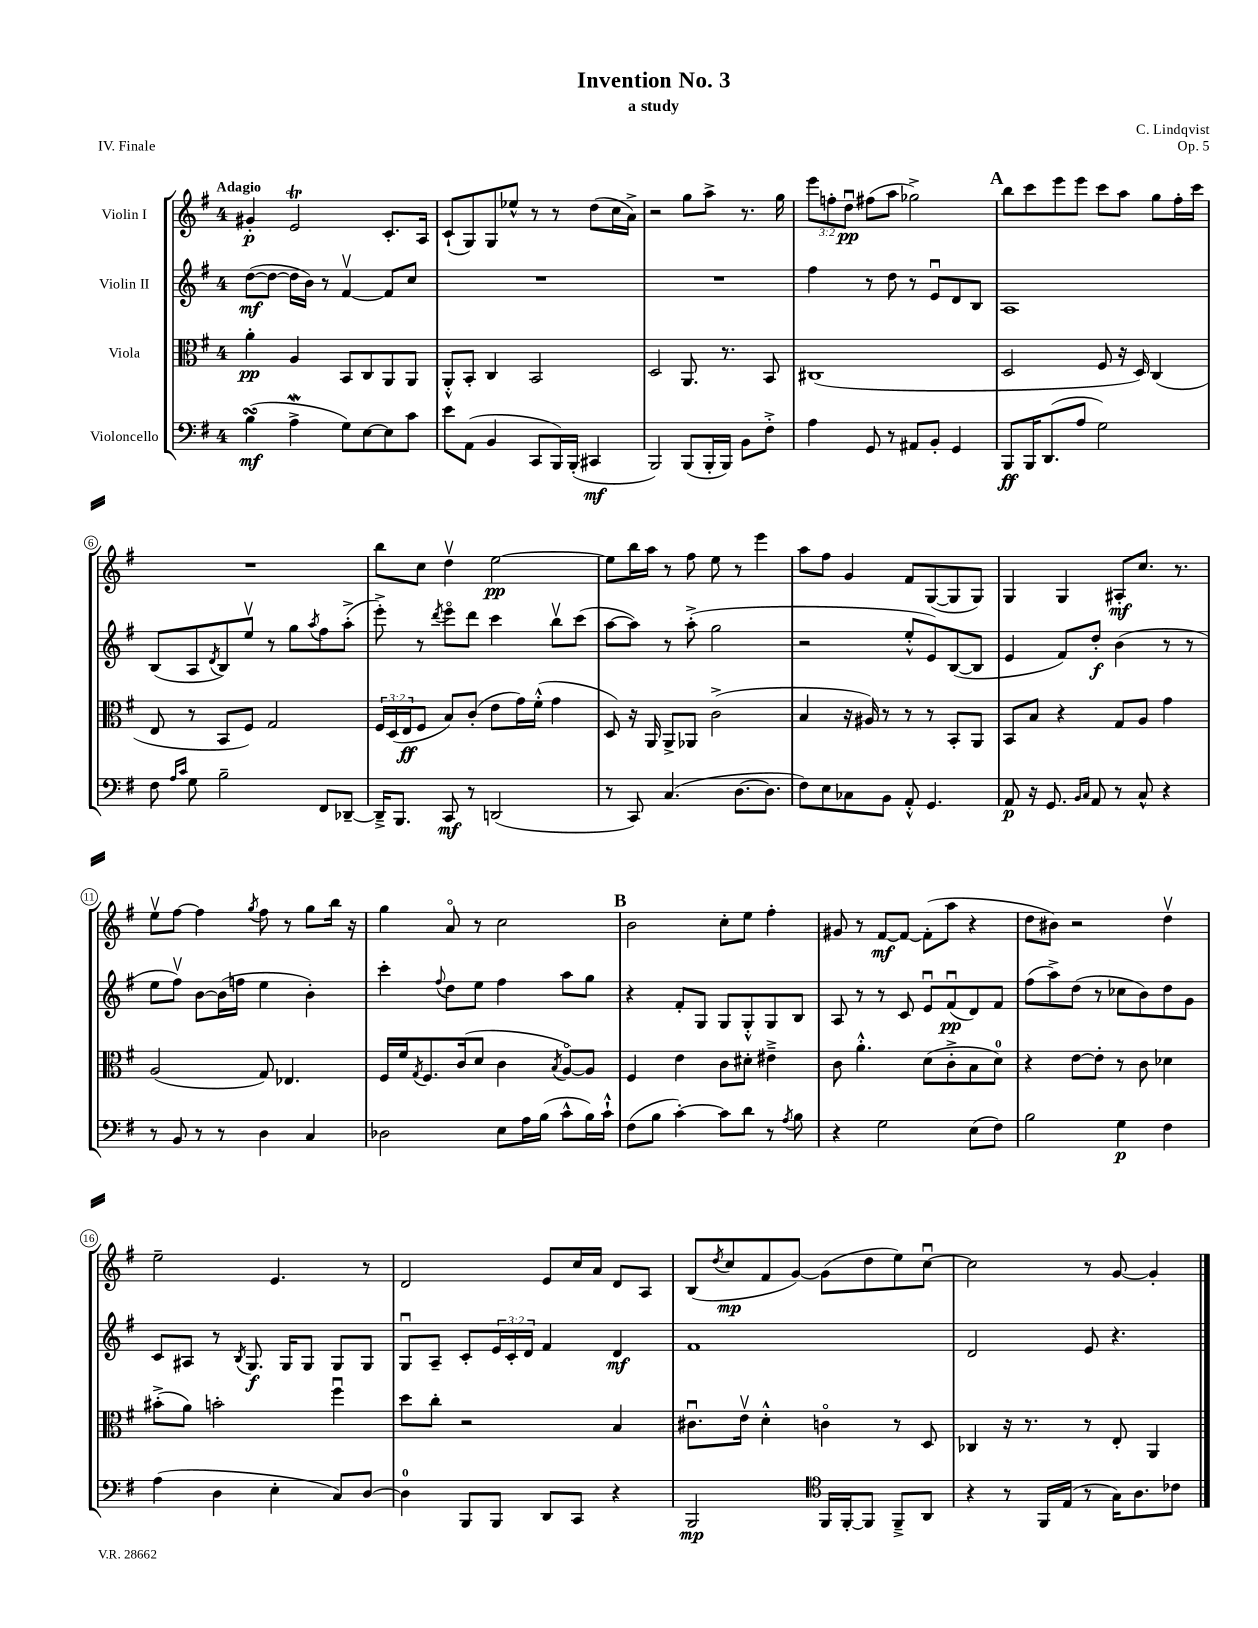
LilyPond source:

\header { title = "Invention No. 3" composer = "C. Lindqvist" subtitle = "a study" opus = "Op. 5" piece = "IV. Finale" }
<<
\new StaffGroup <<
\new Staff = "s0" \with { instrumentName = "Violin I" } {
    \clef treble \key g \major \once \override Staff.TimeSignature.style = #'single-digit \time 4/4 \override Staff.TupletNumber.text = #tuplet-number::calc-fraction-text \tempo "Adagio"
    gis'4-.\p e'2\trill c'8.-. a16 |
    c'8-!( g8) g8 ees''8-^ r8 r8 d''8( c''16 a'16->) |
    r2 g''8 a''8-> r8. g''16 |
    \tuplet 3/2 { e'''8 f''8-. d''8\downbow\pp } fis''8( a''8 ges''2->) |
    \mark \markup { \bold "A" } b''8 c'''8 e'''8 e'''8 c'''8 a''8 g''8 fis''16-. c'''16 |
    R1 |
    b''8 c''8 d''4\upbow e''2~\pp |
    e''8 b''16 a''16 r8 fis''8 e''8 r8 e'''4 |
    a''8 fis''8 g'4 fis'8 g8~( g8 g8) |
    g4 g4 ais8-.\mf c''8. r8. |
    e''8\upbow fis''8~ fis''4 \acciaccatura { g''8 } fis''8 r8 g''8 b''16 r16 |
    g''4 a'8\flageolet r8 c''2 |
    \mark \markup { \bold "B" } b'2 c''8-. e''8 fis''4-. |
    gis'8 r8 fis'8~\mf fis'8~ fis'8-.( a''8 r4 |
    d''8 bis'8) r2 d''4\upbow |
    e''2-- e'4. r8 |
    d'2 e'8 c''16 a'16 d'8 a8 |
    b8( \acciaccatura { d''8 } c''8\mp fis'8 g'8~) g'8( d''8 e''8) c''8~\downbow |
    c''2 r8 g'8~ g'4-. \bar "|." |
}
\new Staff = "s1" \with { instrumentName = "Violin II" } {
    \clef treble \key g \major \once \override Staff.TimeSignature.style = #'single-digit \time 4/4 \override Staff.TupletNumber.text = #tuplet-number::calc-fraction-text
    d''8~\mf( d''8~ d''16 b'16) r8 fis'4~\upbow fis'8 c''8 |
    R1 |
    R1 |
    fis''4 r8 d''8 r8 e'8\downbow d'8 b8 |
    \mark \markup { \bold "A" } a1 |
    b8( a8 \acciaccatura { d'8 } b8) e''8\upbow r8 g''8 \acciaccatura { a''8 } fis''8 a''8-.->( |
    e'''8-.->) r8 \acciaccatura { d'''8 } e'''8\flageolet d'''8 c'''4 b''8\upbow c'''8( |
    a''8~ a''8) r8 a''8-.->( g''2 |
    r2 e''8-.-^ e'8) b8~( b8 |
    e'4 fis'8) d''8-.\f b'4( r8 r8 |
    e''8 fis''8\upbow) b'8~ b'16( f''16 e''4 b'4-.) |
    c'''4-. \appoggiatura { fis''8 } d''8 e''8 fis''4 a''8 g''8 |
    \mark \markup { \bold "B" } r4 fis'8-. g8 g8 g8-.-^ g8 b8 |
    a8 r8 r8 c'8 e'8\downbow fis'8\downbow\pp( d'8) fis'8 |
    fis''8( a''8->) d''8( r8 ces''8 b'8) d''8 g'8 |
    c'8 ais8 r8 \acciaccatura { b8 } g8.\f g16 g8 g8 g8 |
    g8\downbow a8-- c'8-. \tuplet 3/2 { e'16 c'16-. d'16 } fis'4 d'4\mf |
    fis'1 |
    d'2 e'8 r4. \bar "|." |
}
\new Staff = "s2" \with { instrumentName = "Viola" } {
    \clef alto \key g \major \once \override Staff.TimeSignature.style = #'single-digit \time 4/4 \override Staff.TupletNumber.text = #tuplet-number::calc-fraction-text
    a'4-.\pp a4 b,8 c8 a,8 a,8 |
    a,8-.-^ b,8-. c4 b,2 |
    d2 a,8. r8. b,8 |
    cis1( |
    \mark \markup { \bold "A" } d2 fis8 r16 d16) c4( |
    e8 r8 b,8 fis8) g2 |
    \tuplet 3/2 { fis16 d16( e16\ff } fis8 b8) c'8-.( e'8 g'16) fis'16-.-^( g'4 |
    d8) r16 a,16 a,8-> aes,8 c'2->( |
    b4 r16 ais16) r8 r8 r8 b,8-. a,8 |
    b,8 b8 r4 g8 a8 g'4 |
    a2( g8) ees4. |
    fis16 fis'16 \acciaccatura { g8 } fis8. c'16( d'8 c'4 \acciaccatura { b8 } a8~\flageolet) a8 |
    \mark \markup { \bold "B" } fis4 e'4 c'8 dis'8-. eis'4---> |
    c'8 a'4.-.-^ d'8( c'8-.-> b8 d'8-0) |
    r4 e'8~ e'8-. r8 c'8 des'4 |
    bis'8-.->( a'8) b'2-. fis''4\downbow |
    d''8 c''8-. r2 b4 |
    cis'8.\downbow e'16\upbow d'4-.-^ c'4\flageolet r8 d8 |
    ces4 r16 r8. r8 e8-. a,4 \bar "|." |
}
\new Staff = "s3" \with { instrumentName = "Violoncello" } {
    \clef bass \key g \major \once \override Staff.TimeSignature.style = #'single-digit \time 4/4
    b4\turn\mf( a4->\mordent g8) e8~ e8 c'8 |
    e'8 a,8( b,4 c,8 b,,16) b,,16-.( cis,4\mf |
    b,,2) b,,8( b,,16-. b,,16) b,8 fis8-.-> |
    a4 g,8 r8 ais,8 b,8-. g,4 |
    \mark \markup { \bold "A" } b,,8\ff b,,16 d,8.( a8 g2) |
    fis8 \grace { a16 c'16 } g8 b2-- fis,8 des,8~-- |
    des,16---> b,,8. c,8\mf r8 d,2( |
    r8 c,8) c4.( d8.~ d8. |
    fis8) e8 ces8 b,8 a,8-.-^ g,4. |
    a,8\p r16 g,8. \grace { b,16 c16 } a,8 r8 c8-^ r4 |
    r8 b,8 r8 r8 d4 c4 |
    des2 e8 a16 b16( c'8-^ b16) c'16-!-^ |
    \mark \markup { \bold "B" } fis8( b8 c'4~-.) c'8 d'8 r8 \acciaccatura { a8 } b8 |
    r4 g2 e8( fis8) |
    b2 g4\p fis4 |
    a4( d4 e4-. c8) d8~ |
    d4-0 b,,8 b,,8 d,8 c,8 r4 |
    b,,2\mp \clef tenor fis,16 fis,16~-. fis,8 fis,8---> a,8 |
    r4 r8 fis,16 e16( r8 g16) a8. ces'8 \bar "|." |
}
>>
>>
\layout { \context { \Score \override BarNumber.stencil = #(make-stencil-circler 0.1 0.3 ly:text-interface::print) } }
